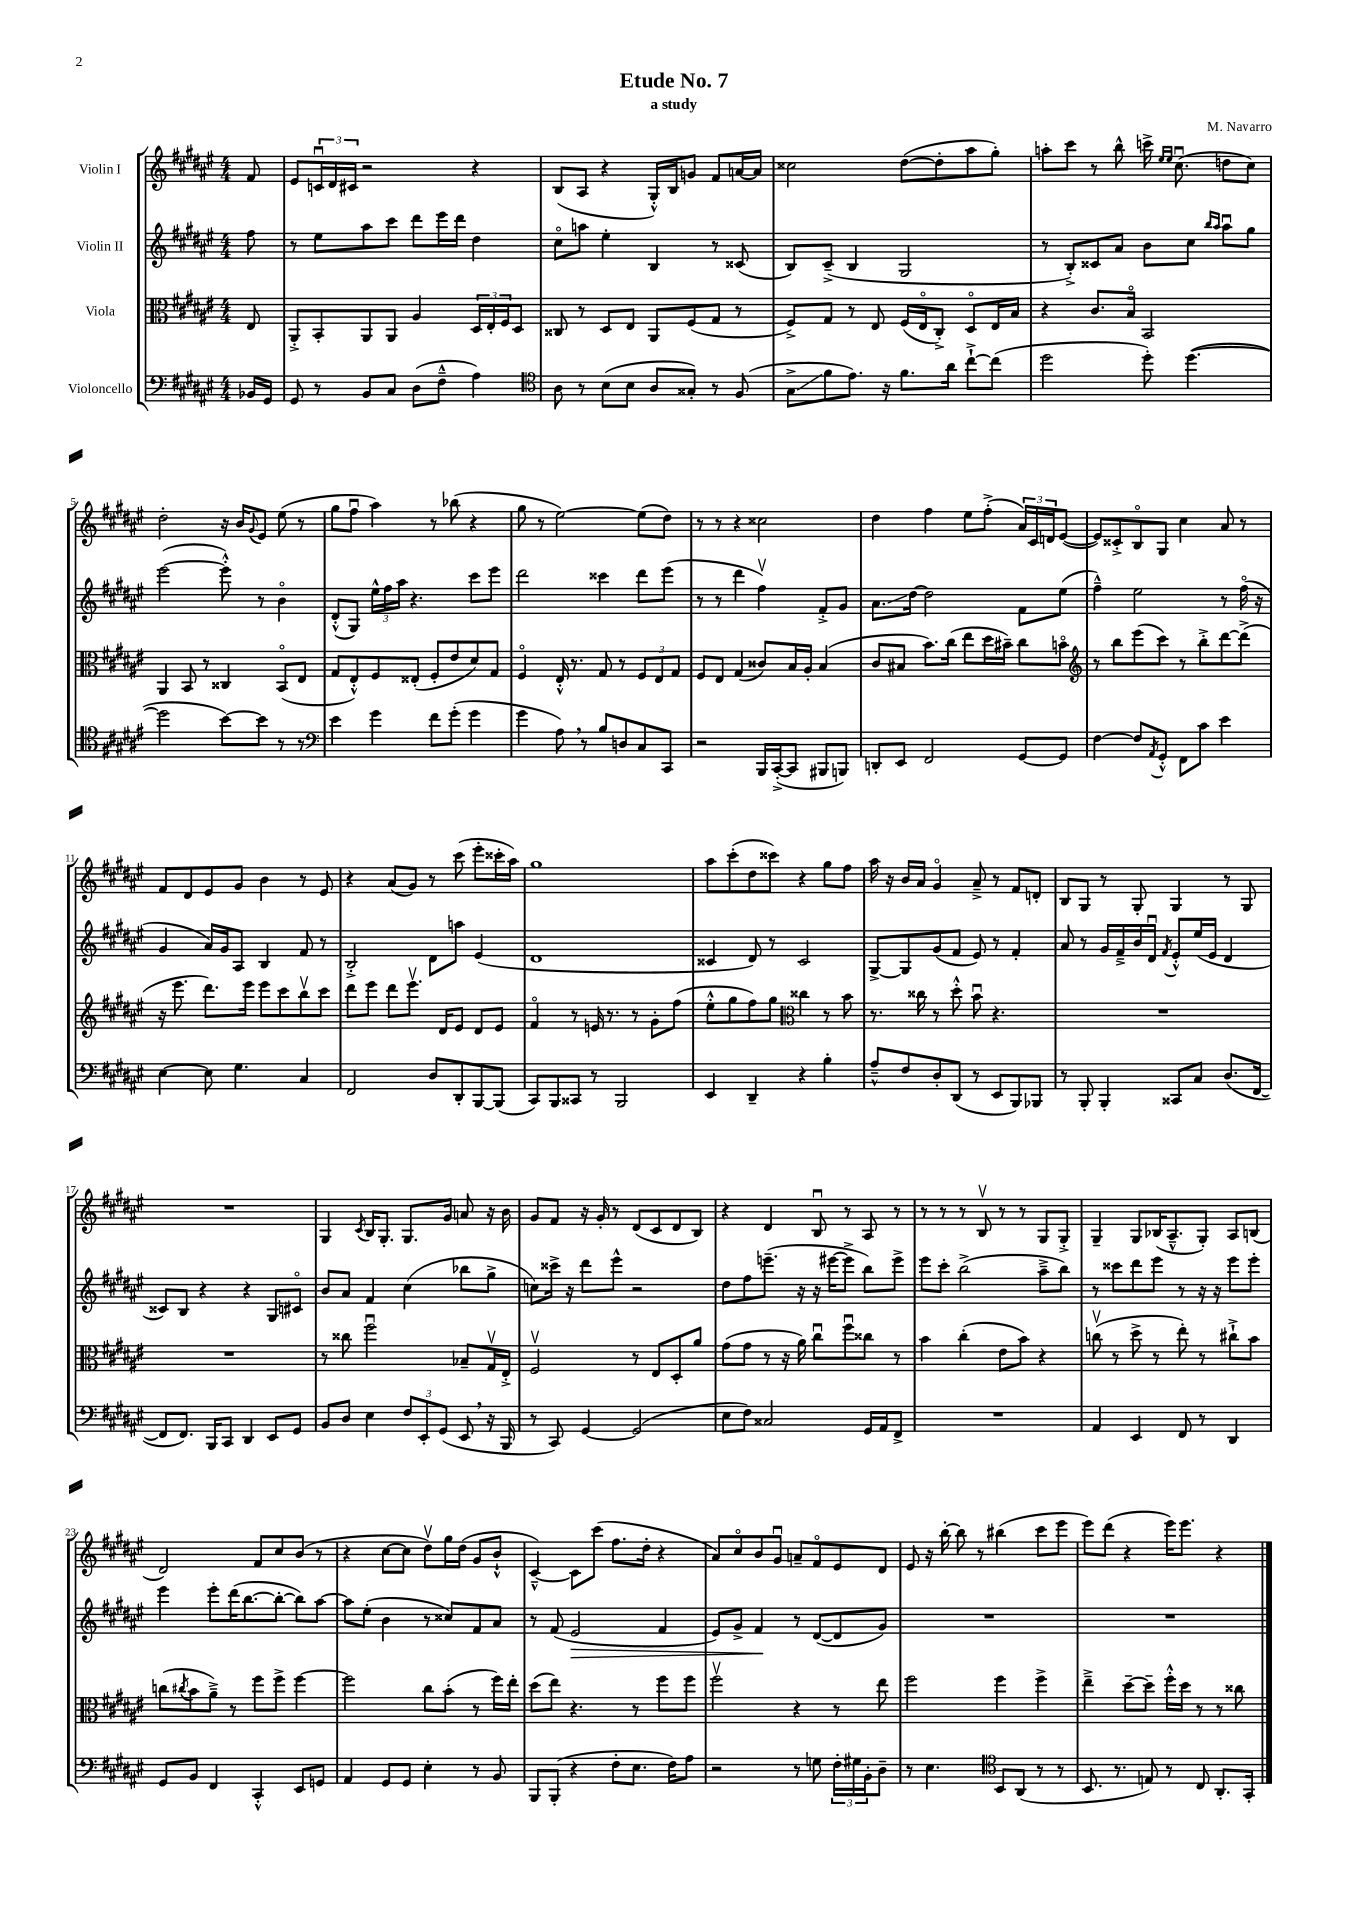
\header { title = "Etude No. 7" composer = "M. Navarro" subtitle = "a study" }
<<
\new StaffGroup <<
\new Staff = "s0" \with { instrumentName = "Violin I" } {
    \clef treble \key fis \major \numericTimeSignature \time 4/4 \partial 8
    fis'8 |
    eis'8 \tuplet 3/2 { c'16\downbow dis'16 cis'16 } r2 r4 |
    b8( ais8 r4 gis16-.-^) b16 g'8 fis'8 a'16~ a'16 |
    cisis''2 dis''8~( dis''8-. ais''8 gis''8-.) |
    a''8-. cis'''8 r8 b''8-^ c'''16-> \grace { eis''16 eis''16 } cis''8.\downbow( d''8 cis''8) |
    dis''2-. r16 b'16 \appoggiatura { gis'8 } eis'8 eis''8( r8 |
    gis''8 fis''8\downbow ais''4) r8 bes''8( r4 |
    gis''8 r8 eis''2~) eis''8( dis''8) |
    r8 r8 r4 cisis''2 |
    dis''4 fis''4 eis''8 fis''8-.->( \tuplet 3/2 { ais'16) cis'16 d'16 } eis'8~( |
    eis'8) cisis'8-.-> b8\flageolet gis8 cis''4 ais'8 r8 |
    fis'8 dis'8 eis'8 gis'8 b'4 r8 eis'8 |
    r4 ais'8( gis'8) r8 cis'''8( eis'''8-. cisis'''16-. ais''16) |
    gis''1 |
    ais''8 cis'''8-.( dis''8 cisis'''8) r4 gis''8 fis''8 |
    ais''16 r16 b'16 ais'16 gis'4\flageolet ais'8---> r8 fis'8 d'8-. |
    b8 gis8 r8 gis8-. gis4 r8 gis8 |
    R1 |
    gis4 \acciaccatura { cis'8 } b16 gis8.-. gis8. gis'16 a'8 r16 b'16 |
    gis'8 fis'8 r16 gis'16-. r8 dis'8( cis'8 dis'8 b8) |
    r4 dis'4 b8\downbow r8 ais8 r8 |
    r8 r8 r8 b8\upbow r8 r8 gis8 gis8-.-> |
    gis4-- gis8 bes16( ais8.---^ gis8-.) ais8 b8( |
    dis'2) fis'8 cis''8 b'8( r8 |
    r4 cis''8~ cis''8 dis''8\upbow) gis''16 dis''16( gis'8 b'8-!-^ |
    cis'4~---^) cis'8 cis'''8( fis''8. dis''16-. r4 |
    ais'8) cis''8\flageolet b'8 gis'8\downbow a'8-- fis'8\flageolet eis'8 dis'8 |
    eis'8 r16 b''16~-. b''8 r8 bis''4( cis'''8 eis'''8 |
    eis'''8) dis'''8( r4 eis'''16) eis'''8. r4 \bar "|." |
}
\new Staff = "s1" \with { instrumentName = "Violin II" } {
    \clef treble \key fis \major \numericTimeSignature \time 4/4 \partial 8
    fis''8 |
    r8 eis''8 ais''8 cis'''8 dis'''8 eis'''16 dis'''16 dis''4 |
    cis''8\flageolet a''8 eis''4-. b4 r8 cisis'8( |
    b8) cis'8--->( b4 gis2 |
    r8 b8-.->) cisis'8 ais'8 b'8 cis''8 \grace { b''16 ais''16 } ais''8\downbow gis''8 |
    eis'''2~( eis'''8-.-^) r8 b'4\flageolet |
    dis'8-.-^( gis8) \tuplet 3/2 { eis''16-^ fis''16 ais''16 } r4. cis'''8 eis'''8 |
    dis'''2 cisis'''4 dis'''8 eis'''8( |
    r8 r8 dis'''4 fis''4\upbow) fis'8-.-> gis'8 |
    ais'8.\glissando dis''16~ dis''2 fis'8 eis''8( |
    fis''4---^) eis''2 r8 fis''16\flageolet( r16 |
    gis'4 ais'16) gis'16 ais8 b4 fis'8 r8 |
    b2-.-> dis'8 a''8 eis'4( |
    dis'1 |
    cisis'4 dis'8) r8 cisis'2 |
    gis8~-> gis8 gis'8( fis'8 eis'8) r8 fis'4-. |
    ais'8 r8 gis'16 fis'16---> b'16 dis'16\downbow \acciaccatura { fis'8 } eis'8-.-^ eis''16( eis'16 dis'4 |
    cisis'8) b8 r4 r4 gis8 cis'8\flageolet |
    b'8 ais'8 fis'4 cis''4( bes''8 gis''8-> |
    c''8) cisis'''16-> r16 dis'''8 eis'''8-^ r2 |
    dis''8 fis''8 e'''8.--( r16 r16 eis'''16~ eis'''8-> b''8) eis'''8-> |
    eis'''8 cis'''8-. b''2->( ais''8---> b''8) |
    r8 cisis'''8 dis'''8 eis'''8 r8 r16 r16 eis'''8 eis'''8-. |
    eis'''4 eis'''8-. dis'''16( b''8.~ b''8~-. b''8) ais''8~ |
    ais''8 eis''8-.( b'4 r8 cisis''8) fis'8 ais'8 |
    r8 fis'8( eis'2\> fis'4 |
    eis'8) gis'8-> fis'4\! r8 dis'8~( dis'8 gis'8) |
    R1 |
    R1 \bar "|." |
}
\new Staff = "s2" \with { instrumentName = "Viola" } {
    \clef alto \key fis \major \numericTimeSignature \time 4/4 \partial 8
    eis8 |
    ais,8-.-> b,8-. ais,8 ais,8 ais4 \tuplet 3/2 { dis16 eis16-. fis16 } dis8 |
    cisis8 r8 dis8 eis8 ais,8 fis8( gis8 r8 |
    fis8->) gis8 r8 eis8 fis16( eis16\flageolet cis8-.->) dis8\flageolet eis16 b16 |
    r4 cis'8. b16\flageolet b,2 |
    ais,4 b,8 r8 cisis4 b,8\flageolet( eis8 |
    gis8 eis8-.-^) fis8 eisis8-.( fis8-. eis'8 dis'8) gis8 |
    fis4\flageolet eis16-.-^ r8. gis8 r8 \tuplet 3/2 { fis8 eis8 gis8 } |
    fis8 eis8 gis4( cisis'8) b16 ais16-. b4( |
    cis'8 bis8 b'8.) cis''16( eis''8 dis''16 bis'16--) cis''8 b'8\flageolet |
    \clef treble r8 b''8 eis'''8( cis'''8) r8 b''8-.-> dis'''8~ dis'''8->( |
    r16 eis'''8. dis'''8.) eis'''16 eis'''8 cis'''8 b''8\upbow cis'''8 |
    dis'''8 eis'''8 dis'''8 eis'''8.\upbow dis'16 eis'8 dis'8 eis'8 |
    fis'4\flageolet r8 e'16 r8. r8 gis'8-. fis''8( |
    eis''8-.-^ gis''8 fis''8) gis''8 \clef alto cisis''4 r8 b'8 |
    r8. cisis''16 r8 dis''8-.-^ b'8\downbow r4. |
    R1 |
    R1 |
    r8 cisis''8 fis''2\downbow bes8-- gis16\upbow eis16-.-> |
    fis2\upbow r8 eis8 dis8-. ais'8 |
    gis'8( gis'8 r8 r16 ais'16) cis''8\downbow fis''8\downbow cisis''8 r8 |
    b'4 cis''4-.( eis'8 b'8) r4 |
    c''8\upbow( r8 dis''8-> r8 eis''8-.) r8 cis''8-!-> b'8 |
    c''8( \acciaccatura { cis''8 } b'8 ais'8--->) r8 fis''8 fis''8-> fis''4~ |
    fis''2 cis''8 b'8-.( r8 fis''16) eis''16-. |
    dis''8( eis''8) r4. r8 fis''8 fis''8 |
    fis''2\upbow r4 r8 eis''8 |
    fis''2 fis''4 fis''4-> |
    eis''4---> dis''8~-- dis''8-- fis''16-.-^ dis''16 r8 r8 cisis''8 \bar "|." |
}
\new Staff = "s3" \with { instrumentName = "Violoncello" } {
    \clef bass \key fis \major \numericTimeSignature \time 4/4 \partial 8
    bes,16 gis,16 |
    gis,8 r8 b,8 cis8 dis8( fis8---^ ais4) |
    \clef tenor ais8 r8 b8( b8 ais8 gisis8-.) r8 fis8( |
    gis8->\glissando fis'8 eis'8.) r16 fis'8. ais'16 cis''8~-!-> cis''8( |
    dis''2 dis''8-.) dis''4.~( |
    dis''2 b'8~) b'8 r8 r8 |
    \clef bass eis'4 gis'4 fis'8 gis'8-.( gis'4 |
    gis'4 ais8) \breathe r8 b8 d8 cis8 cis,8 |
    r2 b,,16 cis,16~-.->( cis,8 bis,,8 b,,8) |
    d,8-. eis,8 fis,2 gis,8~ gis,8 |
    fis4~ fis8 \acciaccatura { ais,8 } gis,8-.-^ fis,8 cis'8 eis'4 |
    eis4~ eis8 gis4. cis4 |
    fis,2 dis8 dis,8-. b,,8~ b,,8( |
    cis,8) b,,8 cisis,8 r8 b,,2 |
    eis,4 dis,4-- r4 b4-. |
    ais8---^ fis8 dis8-. dis,8( r8 eis,8 b,,8) bes,,8 |
    r8 b,,8-. b,,4-. cisis,8 cis8 dis8.( fis,16~ |
    fis,8 fis,8.) b,,16 cis,8 dis,4 eis,8 gis,8 |
    b,8 dis8 eis4 \tuplet 3/2 { fis8 eis,8-. gis,8( } eis,8 \breathe r16 b,,16 |
    r8 cis,8) gis,4~ gis,2( |
    eis8 fis8) cisis2 gis,16 ais,16 fis,8-> |
    R1 |
    ais,4 eis,4 fis,8 r8 dis,4 |
    gis,8 b,8 fis,4 cis,4-.-^ eis,8 g,8 |
    ais,4 gis,8 gis,8 eis4-. r8 b,8 |
    b,,8 b,,8-.( r4 fis8-. eis8. fis16) ais8 |
    r2 r8 g8 \tuplet 3/2 { fis16-. gis16 b,16-. } dis8-- |
    r8 eis4. \clef tenor b,8 ais,8( r8 r8 |
    b,8. r8. e8) r8 cis8 ais,8.-. gis,16-. \bar "|." |
}
>>
>>
